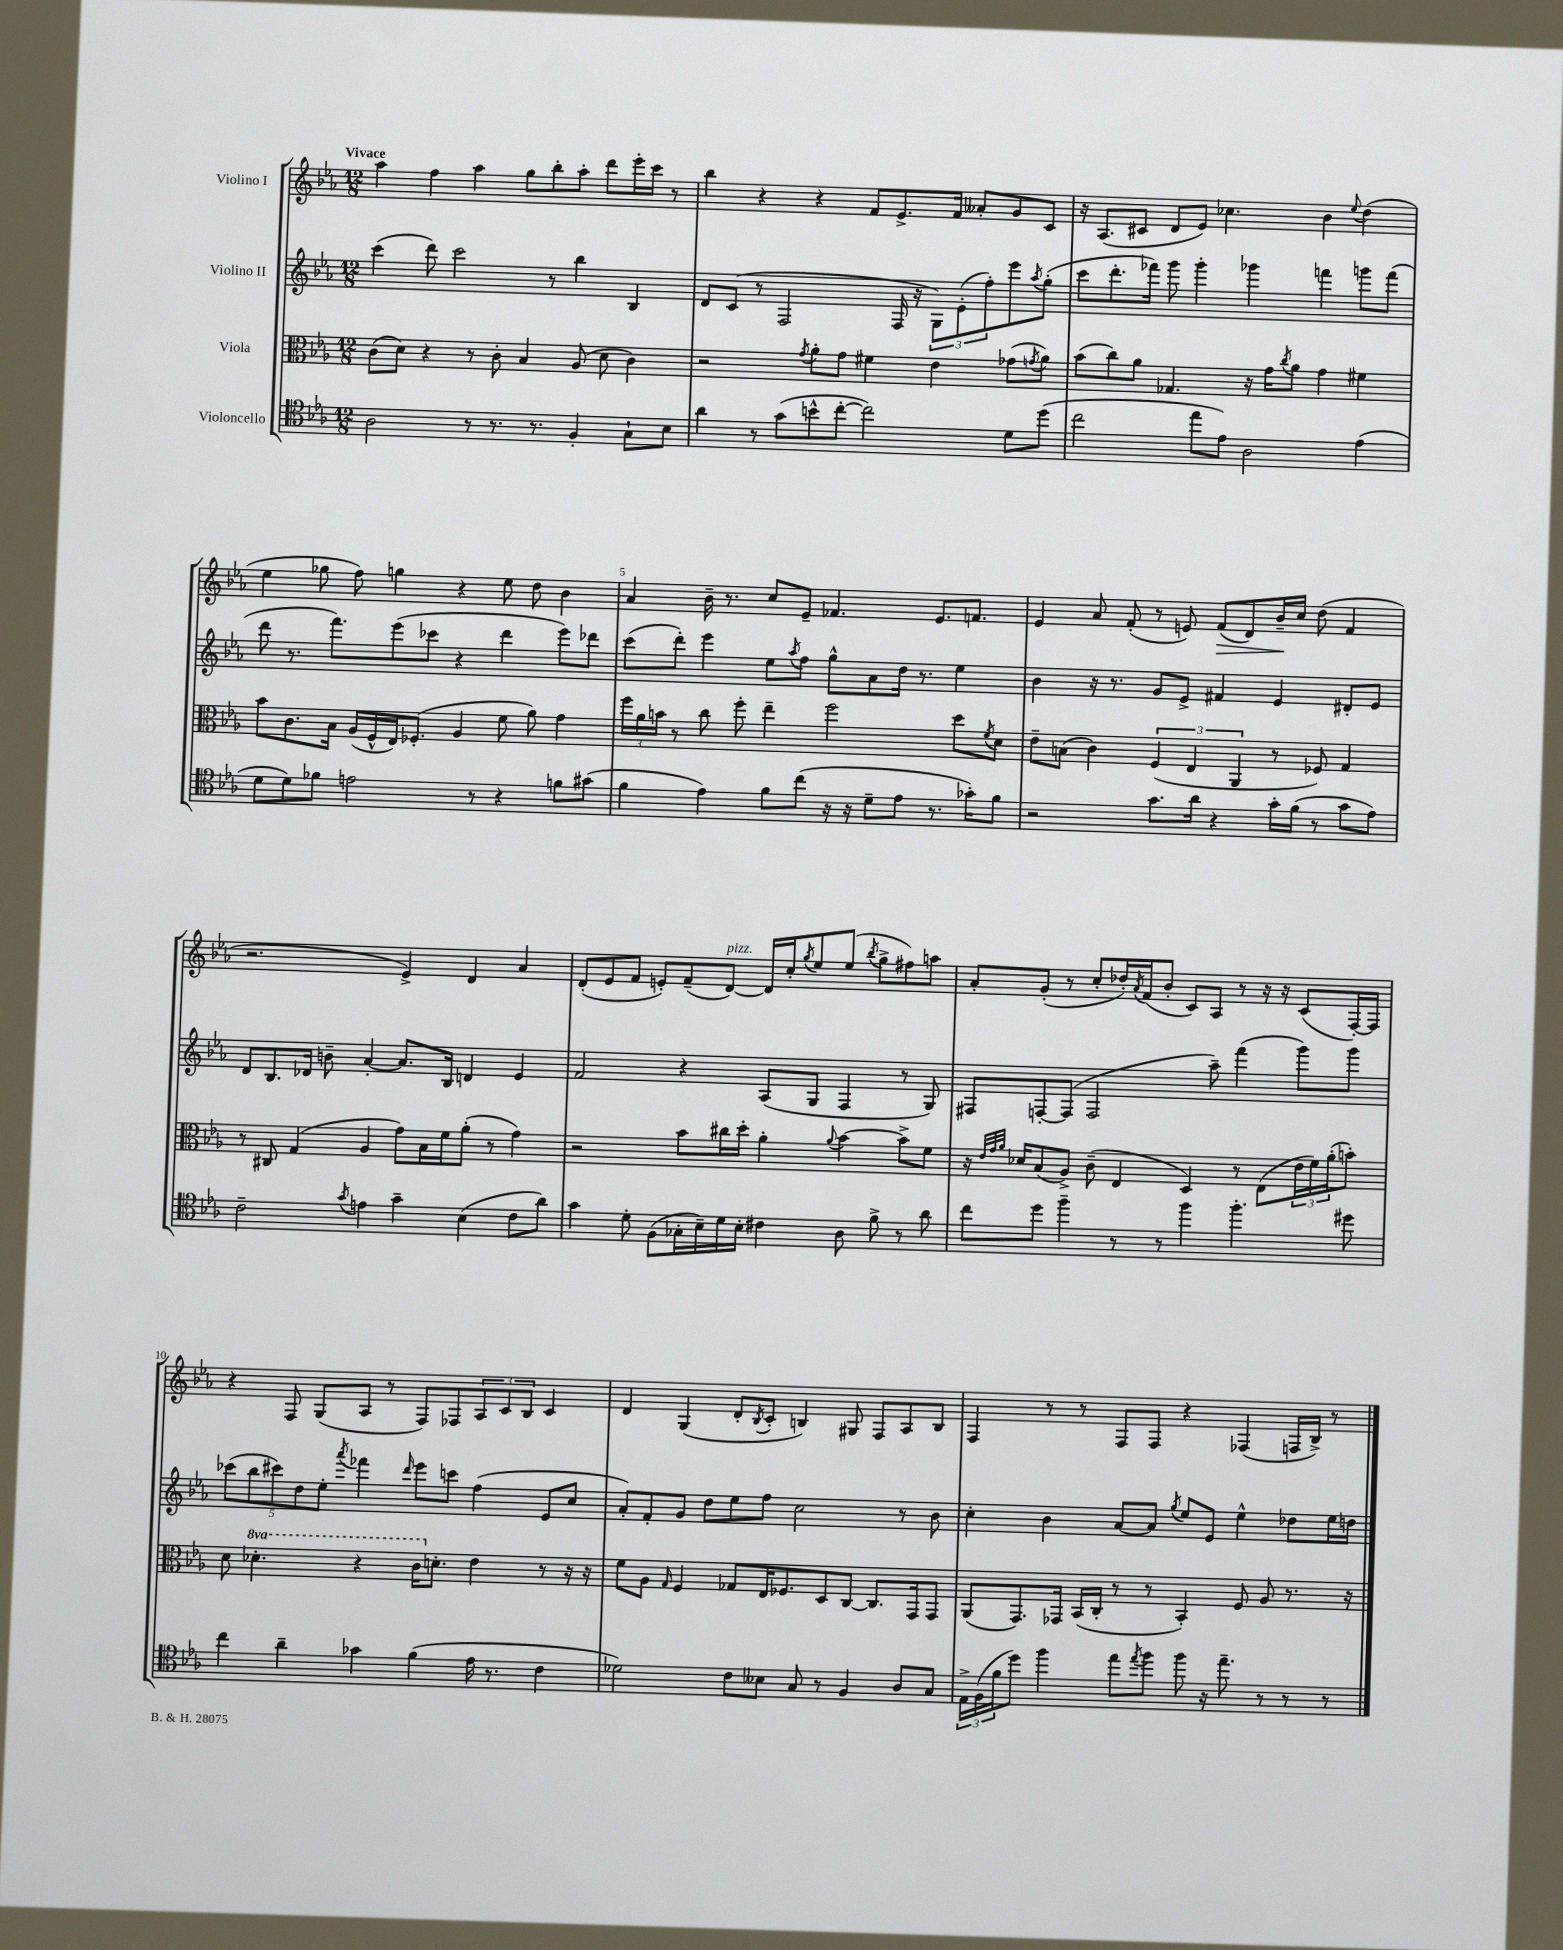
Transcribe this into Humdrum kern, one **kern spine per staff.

**kern	**kern	**kern	**kern	**dynam
*part4	*part3	*part2	*part1	*part1
*staff4	*staff3	*staff2	*staff1	*staff1
*I"Violoncello	*I"Viola	*I"Violino II	*I"Violino I	*
*clefC4	*clefC3	*clefG2	*clefG2	*
*k[b-e-a-]	*k[b-e-a-]	*k[b-e-a-]	*k[b-e-a-]	*
*M12/8	*M12/8	*M12/8	*M12/8	*
=1	=1	=1	=1	=1
!	!	!	!LO:TX:a:B:t=Vivace	!
2A-\	(8c\L	(4ccc\	4aa-\	.
.	8d\J)	.	.	.
.	4r	8ddd\)	4ff\	.
.	.	2ccc\	.	.
8r	8r	.	4aa-\	.
8.r	8c'\	.	.	.
.	4B-/	.	8gg\L	.
8.r	.	.	.	.
.	.	8r	8bb-'\	.
4F'/	(8A-/	4bb-\	8aa-'\J	.
.	8d\	.	8ddd\L	.
8G`\L	4c\)	4B-/	16eee-'\L	.
.	.	.	16ccc\JJ	.
8B-\J	.	.	8r	.
=2	=2	=2	=2	=2
4a-\	2r	8d/L	4bb-\	.
.	.	(8c/J	.	.
8r	.	8r	4r	.
(8g\L	.	2F/	.	.
.	8qg/	.	.	.
8bn^^\	8a-'\L	.	4r	.
[8cc'\J	8g\J	.	.	.
2cc\])	4f#X\	.	8f/L	.
.	.	16F/	8.e-^/	.
.	.	16r	.	.
.	4e-\	12G\L)	.	.
.	.	.	16f/Jk	.
.	.	(12e-'\	.	.
.	.	.	8a--X'/L	.
.	.	12ff'\)	.	.
8d\L	(8g-X\L	8eee-\	8g/	.
.	8qgn/	8qaa-/	.	.
(8dd\J	8a-\J)	(8gg'\J	8c/J	.
=3	=3	=3	=3	=3
2cc\	(8b-\L	8ccc\L	16r	.
.	.	.	(8.A-/L	.
.	8cc\)	8.ddd'\	.	.
.	8a-\J	.	8c#X/J	.
.	.	16fff-X\Jk)	.	.
.	4.G-X/	8ggg\	8d/L	.
8ee-\L	.	4ggg'\	8e-/J)	.
8e-\J)	.	.	4.cc-X\	.
2A-\	16r	4ggg-X\	.	.
.	16g\KL	.	.	.
.	8qcc/	.	.	.
.	8a-\J	.	.	.
.	4g\	4fffn\	4b-\	.
.	.	.	8qqee-/	.
(4e-\	4f#X\	8gggn\L	(4dd\	.
.	.	(8fff\J	.	.
!!LO:LB:g=z
=4	=4	=4	=4	=4
8d\L	8b-\L	8ddd\	4ee-\	.
8d\)	8.c\	8.r	.	.
8f-X\J	.	.	8gg-X\	.
.	16B-\Jk	8.fff\L)	.	.
2en\	(16A-/LL	.	8ff\)	.
.	16F^^/	.	.	.
.	16E-/J)	(8eee-\	4ggn\	.
.	(8.F-X'/J	.	.	.
.	.	8ccc-X\J	.	.
.	4A-/	4r	4r	.
8r	.	.	.	.
4r	8f\	4ddd\	8ee-\	.
.	8a-\)	.	8dd\	.
8fn\L	4g\	8eee-\L)	4b-\	.
(8g#X\J	.	8ddd-X\J	.	.
=5	=5	=5	=5	=5
4f\	24ff\LL	(8ccc\L	4a-/	.
.	24a-\	.	.	.
.	24bn\JJ	.	.	.
.	8r	8ddd'\J)	.	.
4e-\)	8cc\	4eee-\	16b-~\	.
.	.	.	8.r	.
.	8ff'\	.	.	.
8f\L	4ee-~\	8ee-\L	8cc/L	.
.	.	8qaa-/	.	.
(8cc\J	.	8ff\J	8e-~/J	.
16r	2ff\	8gg^^\L	4.f-X/	.
16r	.	.	.	.
8d~\L	.	8a-\	.	.
8e-\J	.	16dd\Jk	.	.
.	.	8.r	.	.
8.r	.	.	8.e-/L	.
.	8dd\L	4ee-\	.	.
16g-X'\KL)	.	.	8.fn/J	.
.	8qf/	.	.	.
8f\J	8d\J	.	.	.
=6	=6	=6	=6	=6
2r	8e-~\L	4b-\	4e-/	.
.	(8Bn\J	.	.	.
.	4c\)	16r	8a-/	.
.	.	8.r	.	.
.	.	.	(8f'/	.
8.g\L	(6F/	8g/L	8r	.
.	.	8e-^/J	8en/)	.
.	6E-/	.	.	.
16a-\Jk	.	.	.	.
!	!	!	!	!LO:HP:b
4r	.	4f#X/	(8f/L	>
.	6AA-/	.	.	.
.	.	.	8d/)	.
16g'\LL	8r	4e-/	16b-~/L	.
(16f\JJ	.	.	16cc/JJ	]
8r	8F-X/)	.	(8dd\	.
8g\L	4G/	8d#X'/L	4f/	.
8e-\J)	.	8e-/J	.	.
!!LO:LB:g=z
=7	=7	=7	=7	=7
2c~\	8r	8d/L	2.r	.
.	8C#X/	8.B-/	.	.
.	(4G/	.	.	.
.	.	16d-X/Jk	.	.
.	.	8bn~\	.	.
8qg/	.	.	.	.
4en\	4A-/	[4a-'/	.	.
4g~\	8g\L)	8.a-/L]	4e-^/)	.
.	16B-\L	.	.	.
.	16f\J	16B-/Jk	.	.
(4B-\	(8a-'\J	4dn/	4d/	.
.	8r	.	.	.
8c\L	4g\)	4e-/	4a-/	.
8a-\J)	.	.	.	.
=8	=8	=8	=8	=8
4g\	2r	2f/	(8d'/L	.
.	.	.	8e-/	.
8d'\	.	.	8f/J	.
(8F\L	.	.	8en'/L)	.
16G-X'\L	8b-\L	4r	(8f~/	.
16B-~\)	.	.	.	.
!	!	!	!LO:TX:a:i:t=pizz.	!
16d\	16cc#X\L	.	[8d/J)	.
16B-'\JJ	16dd'\JJ	.	.	.
4c#X\	4a-'\	(8A-/L	16d/LL]	.
.	.	.	16cc'/J	.
.	.	.	8qgg/	.
.	.	8G/J	8ee-/	.
.	8qqa-/	.	.	.
8A-\	[4b-\	4F/	(8ee-/J	.
.	.	.	8qbb-/	.
8f^\	.	.	8gg^\L	.
8r	8b-^\L]	8r	8ff#X\)	.
8a-\	8f\J	8G/)	8aan\J	.
=9	=9	=9	=9	=9
8cc\L	16r	8F#X/L	8a-'/L	.
.	32qqe-/LLL	.	.	.
.	32qqg/	.	.	.
.	32qqa-/JJJ	.	.	.
.	16d-X/KL	.	.	.
8dd\J	(8B-/	[8Fn'/	(8g'/J	.
4ff~\	8A-^/J)	(8F/J]	8r	.
.	(8c~\	2F/	8cc'/L	.
8r	4E-/	.	16dd-X'/L)	.
.	.	.	8qa-/	.
.	.	.	(16f/J	.
8r	.	.	8b-'/J	.
4ff\	4D/)	.	8c/L)	.
.	.	8aa-~\)	8A-/J	.
4.ff'\	8r	(4fff\	8r	.
.	(8E-\L	.	16r	.
.	.	.	16r	.
.	24e-\L	8ggg\L)	(8c/L	.
.	24f\)	.	.	.
.	(24a-'\J	.	.	.
8dd#X\	8bn'\J)	8ggg\J	[16F'/L)	.
.	.	.	16F/JJ]	.
!!LO:LB:g=z
=10	=10	=10	=10	=10
4cc\	8d\	(10ccc-X\L	4r	.
.	.	10bb-\	.	.
*	*8va	*	*	*
.	4.dd-X'\	.	.	.
.	.	10ccc#X\)	.	.
4a-~\	.	.	8F/	.
.	.	10dd\	.	.
.	.	.	(8G/L	.
.	.	10ee-'\J	.	.
.	.	8qaaa-/	.	.
4g-X\	4r	4fff-X\	8A-/J	.
.	.	.	8r	.
.	.	16qqddd/	.	.
(4f\	16cc\KL	8eee-\L	8F/L)	.
*	*X8va	*	*	*
.	8.dn'\J	.	.	.
.	.	8cccn\J	8F-X/	.
16e-\	4e-\	(4ff\	12A-/	.
8.r	.	.	.	.
.	.	.	12c/	.
.	.	.	12B-/J	.
4c\	8r	8e-/L	4c/	.
.	16r	8cc/J	.	.
.	16r	.	.	.
=11	=11	=11	=11	=11
2d-X\)	8f\L	8a-'/L)	4d/	.
.	8A-\J	8f'/	.	.
.	16qqG/	.	.	.
.	4F/	8g/J	(4G/	.
.	.	8dd\L	.	.
8c\L	8G-X/L	8ee-\	8d'/L	.
.	.	.	8qB-/	.
8B--X\J	16E-/K	8ff\J	8c'/J	.
.	8.F-X/	.	.	.
8G/	.	2cc\	4Bn/)	.
8r	8D/	.	.	.
4F/	[8C/J	.	8G#X/	.
.	8.C/L]	.	8F/L	.
8A-/L	.	8r	8A-/	.
.	16GG/k	.	.	.
8G/J	8GG/J	8b-\	8B/J	.
=12	=12	=12	=12	=12
24E-^\LL	(8AA-/L	4cc'\	4F/	.
(24F\	.	.	.	.
24f\J	.	.	.	.
8dd\J)	8.GG/)	.	.	.
4ff\	.	4b-\	8r	.
.	16GG-X/Jk	.	.	.
.	(16BB-/LL	.	8r	.
.	16C'/JJ	.	.	.
8ee-\L	8r	[8a-/L	8F/L	.
8qee-/	.	.	.	.
8ff\J	8r	8a-/J]	8F/J	.
.	.	8qgg/	.	.
8ff\	4BB-'/)	8ee-/L	4r	.
16r	.	8e-/J	.	.
8.ee-~\	.	.	.	.
.	8F/	4ee-^^\	(4F-X/	.
8r	8A-/	.	.	.
8r	8.r	8dd-X\L	16Fn/LL	.
.	.	.	16B-^/JJ)	.
8r	.	16ee-\L	8r	.
.	16r	16ddn\JJ	.	.
==	==	==	==	==
*-	*-	*-	*-	*-
